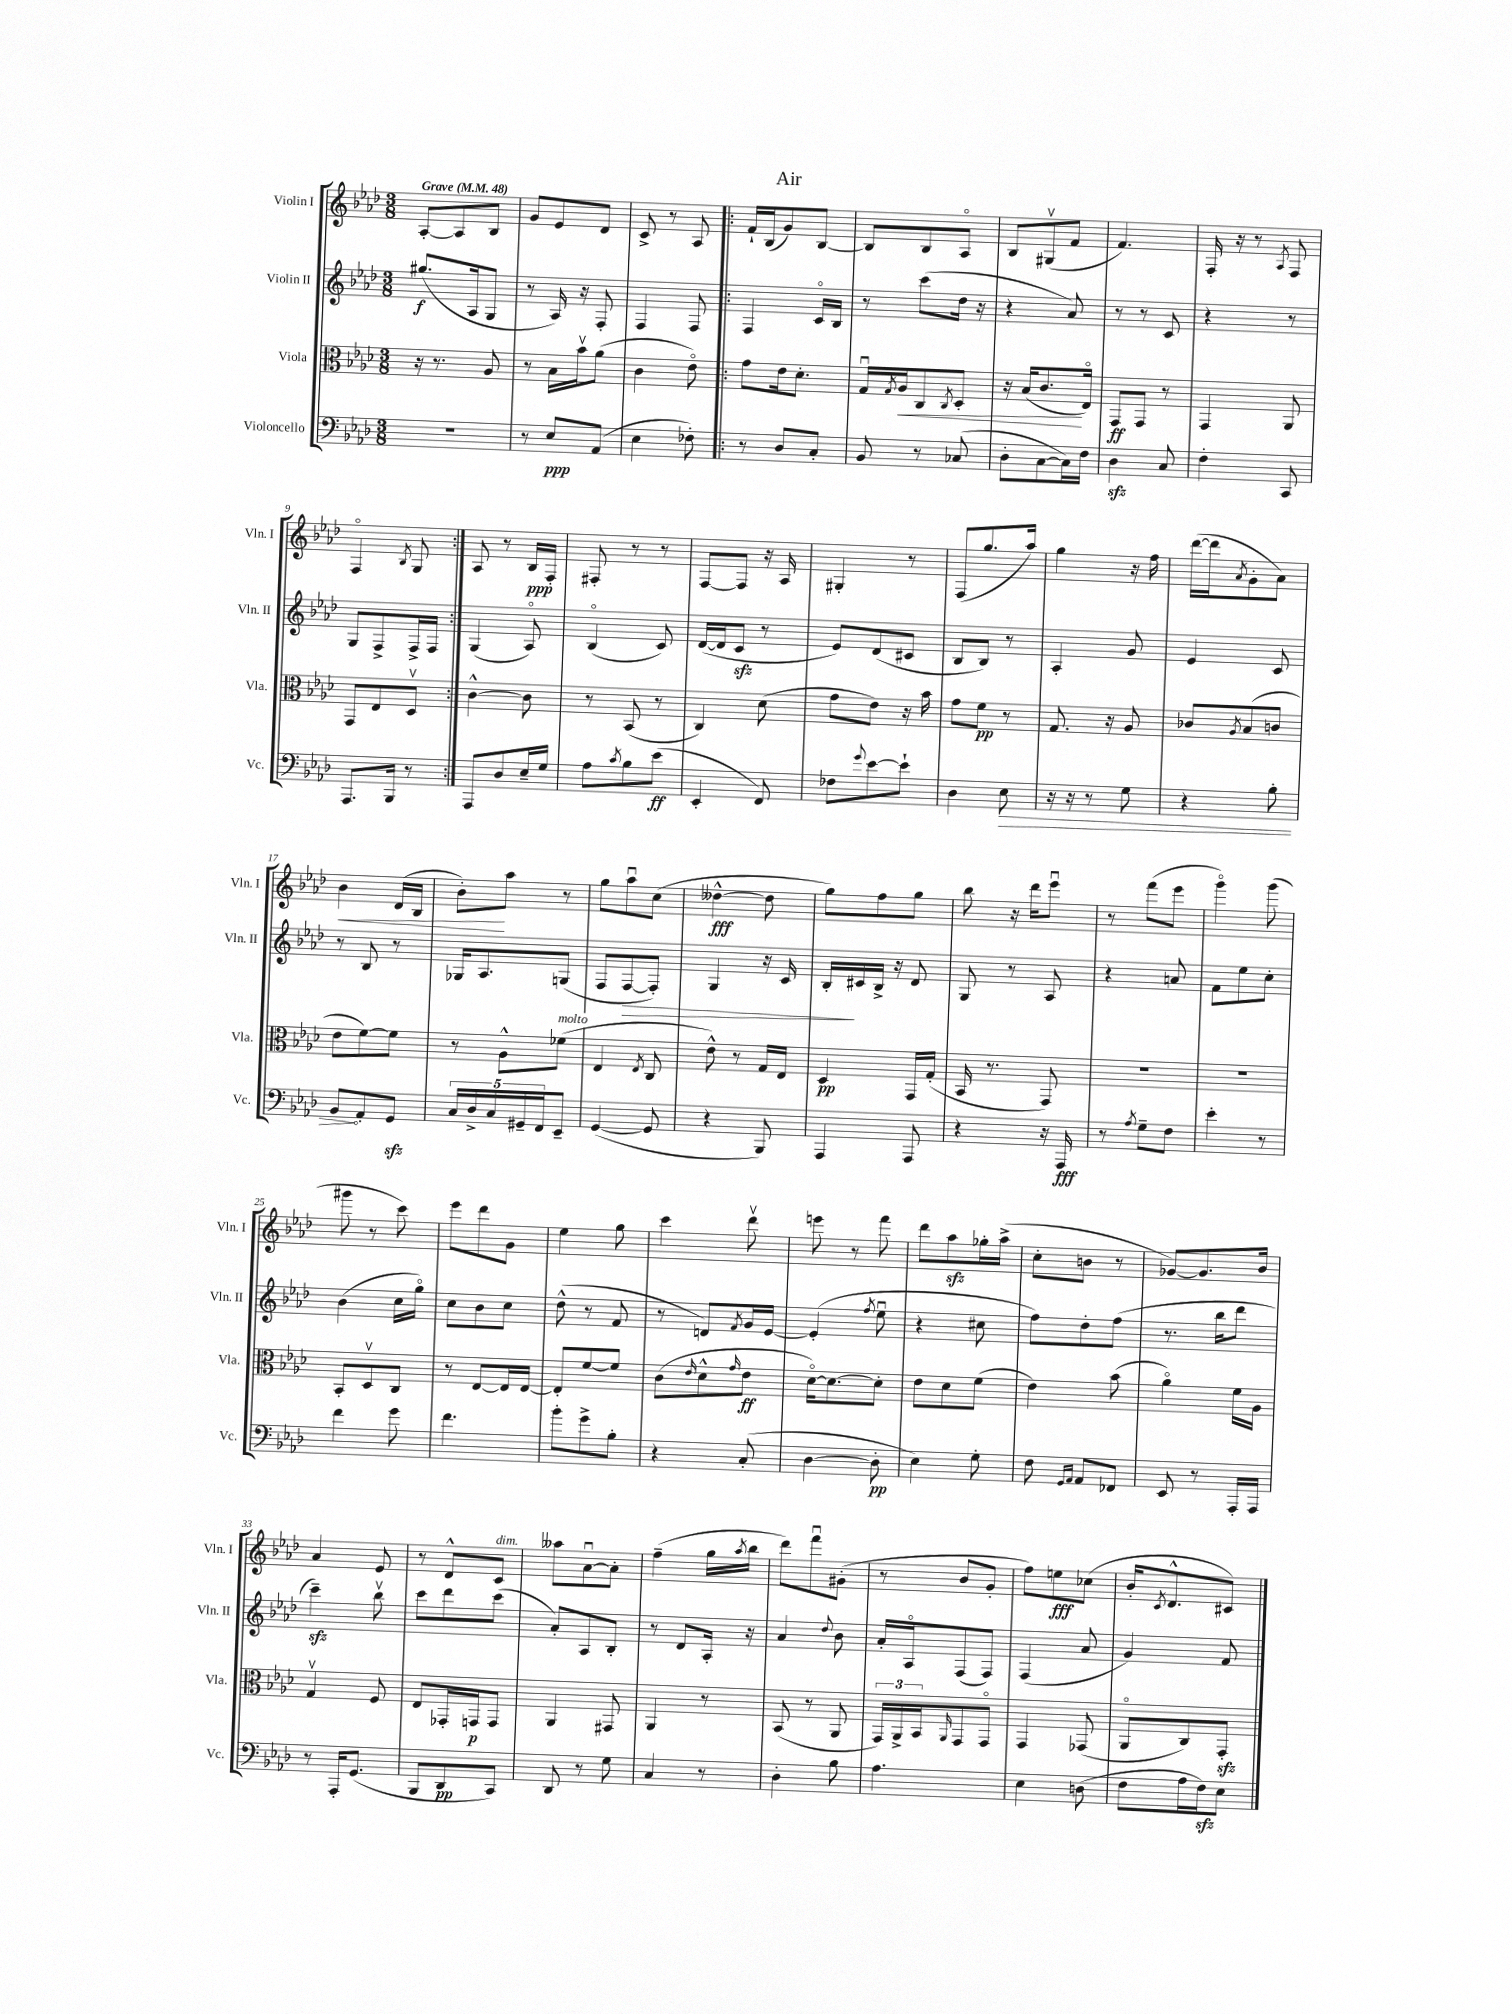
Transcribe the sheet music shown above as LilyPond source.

\header { title = "Air" }
<<
\new StaffGroup <<
\new Staff = "s0" \with { instrumentName = "Violin I" shortInstrumentName = "Vln. I" } {
    \clef treble \key aes \major \numericTimeSignature \time 3/8 \tempo "Grave" 4 = 48
    aes8~-. aes8 bes8 |
    g'8 ees'8 des'8 |
    c'8-> r8 aes8 |
    \repeat volta 2 { f'16-! bes16( g'8) bes8~ |
    bes8 bes8 aes8\flageolet |
    bes8 gis8\upbow( f'8 |
    f'4.) |
    f16-. r16 r8 \acciaccatura { aes8 } f8 |
    f4\flageolet \acciaccatura { bes8 } g8 | }
    aes8 r8 bes16\ppp f16-. |
    fis8-. r8 r8 |
    f8~ f8 r16 aes16 |
    gis4-. r8 |
    f8( g''8. aes''16) |
    g''4 r16 f''16 |
    des'''16~( des'''16 \acciaccatura { aes'8 } g'8-. aes'8) |
    bes'4\< des'16( bes16 |
    bes'8-.\!) aes''8 r8 |
    g''8 aes''8\downbow c''8( |
    deses''4~-^\fff deses''8 |
    g''8) f''8 g''8 |
    bes''8 r16 des'''16 ees'''8\downbow |
    r8 f'''8( ees'''8 |
    g'''4\flageolet) g'''8( |
    gis'''8 r8 c'''8) |
    ees'''8 des'''8 g'8 |
    ees''4 g''8 |
    c'''4 des'''8\upbow |
    e'''8 r8 f'''8 |
    des'''8 aes''8\sfz ges''16-. aes''16->( |
    c''8-. b'8 r8 |
    ges'8~) ges'8. bes'16 |
    aes'4 ees'8 |
    r8 des'8-^ c'8^\markup { \italic "dim." } |
    aeses''8 aes'8~\downbow aes'8-. |
    f''4--( g''16 \acciaccatura { aes''8 } bes''16 |
    des'''8) f'''8\downbow gis'8-.( |
    r8 bes'8 g'8-. |
    f''8) e''8\fff ces''8( |
    bes'16-. \acciaccatura { c'8 } des'8.-^ cis'8) \bar "|." |
}
\new Staff = "s1" \with { instrumentName = "Violin II" shortInstrumentName = "Vln. II" } {
    \clef treble \key aes \major \numericTimeSignature \time 3/8
    gis''8.\f( aes16 g8 |
    r8 aes16) r16 f8-. |
    f4 f8 |
    \repeat volta 2 { f4 c'16\flageolet bes16 |
    r8 c'''8( des''16 r16 |
    r4 aes'8) |
    r8 r8 c'8 |
    r4 r8 |
    g8 f8-> f16-> f16 | }
    g4( aes8\flageolet) |
    bes4\flageolet( c'8) |
    des'16~( des'16 c'8\sfz r8 |
    ees'8) des'8( cis'8 |
    bes8 bes8) r8 |
    aes4-. g'8 |
    ees'4 c'8 |
    r8 bes8 r8 |
    ges16 aes8. g8( |
    f8 f8~\> f8-.) |
    g4 r16 c'16 |
    bes16-.\! cis'16 bes16-> r16 des'8 |
    g8 r8 aes8 |
    r4 a'8 |
    f'8 ees''8 c''8-. |
    bes'4( c''16 g''16\flageolet) |
    c''8 bes'8 c''8 |
    des''8-^( r8 f'8 |
    r8 d'8) \acciaccatura { f'8 } g'16 ees'16~ |
    ees'4-.( \acciaccatura { f''8 } ees''8\downbow |
    r4 cis''8 |
    f''8) des''8-. f''8( |
    r8. bes''16 des'''8 |
    c'''4--\sfz) bes''8\upbow |
    c'''8 des'''8 c'''8( |
    aes'8-.) aes8 bes8-. |
    r8 des'8 aes16-. r16 |
    aes'4 \appoggiatura { des''8 } bes'8 |
    aes'16-. aes16\flageolet f8( f8) |
    f4( aes'8 |
    g'4) f'8 \bar "|." |
}
\new Staff = "s2" \with { instrumentName = "Viola" shortInstrumentName = "Vla." } {
    \clef alto \key aes \major \numericTimeSignature \time 3/8
    r16 r8. aes8 |
    r8 bes16 bes'16\upbow aes'8( |
    c'4 ees'8\flageolet) |
    \repeat volta 2 { g'8 ees'16 des'8.-. |
    g16\downbow \acciaccatura { g8 } aes16\< c8 \acciaccatura { c8 } des8-. |
    r16 bes16( c'8.\! ees16\flageolet) |
    g,8\ff g,8 r8 |
    g,4 aes,8 |
    g,8 ees8 des8\upbow | }
    c'4~-^ c'8 |
    r8 bes,8( r8 |
    c4) des'8( |
    g'8 ees'8) r16 bes'16 |
    g'8 f'8\pp r8 |
    g8. r16 aes8 |
    ces'8 \acciaccatura { aes8 } bes8( c'8 |
    ees'8 f'8~) f'8 |
    r8 aes8-^ fes'8^\markup { \italic "molto" }( |
    ees4 \acciaccatura { ees8 } c8 |
    ees'8-^) r8 g16 ees16 |
    des4\pp g,16 g16-.( |
    bes,16 r8. g,8) |
    R4. |
    r4. |
    bes,8-. des8\upbow c8 |
    r8 ees8~ ees16 ees16~ |
    ees8-. f'8~ f'8 |
    c'8( \grace { ees'16 } des'8-^ \grace { g'16 } ees'8\ff |
    des'16~\flageolet) des'8.~ des'8-. |
    ees'8 des'8 f'8( |
    ees'4) bes'8( |
    aes'4\flageolet) f'16 aes16 |
    g4\upbow f8 |
    ees8 ges,16-. g,16\p g,8 |
    aes,4 gis,8 |
    aes,4 r8 |
    bes,8( r8 aes,8 |
    \tuplet 3/2 { g,16) aes,16-> bes,16 } \grace { aes,16 } g,8 g,8\flageolet |
    g,4 ges,8( |
    aes,8\flageolet c8) g,8-.\sfz \bar "|." |
}
\new Staff = "s3" \with { instrumentName = "Violoncello" shortInstrumentName = "Vc." } {
    \clef bass \key aes \major \numericTimeSignature \time 3/8
    R4. |
    r8 ees8\ppp aes,8( |
    ees4 fes8-.) |
    \repeat volta 2 { r8 des8 c8-. |
    bes,8 r8 ces8( |
    des8-. c8~ c16) f16 |
    des4\sfz c8 |
    f4-. c,8 |
    aes,,8. bes,,16 r8 | }
    aes,,8 des8 ees16-- g16 |
    aes8 \acciaccatura { c'8 } bes8 ees'8\ff( |
    ees,4-. f,8) |
    fes8 \appoggiatura { g'8 } ees'8~ ees'8-! |
    des4 \once \override Hairpin.circled-tip = ##t ees8\> |
    r16 r16 r8 g8 |
    r4 bes8-. |
    bes,8\! aes,8-. g,8\sfz |
    \tuplet 5/4 { c16 des16-> c16 gis,16-- f,16 } ees,8-- |
    g,4~( g,8 |
    r4 bes,,8) |
    aes,,4 aes,,8 |
    r4 r16 aes,,16\fff |
    r8 \acciaccatura { aes8 } g8-- f8 |
    ees'4-. r8 |
    f'4 g'8 |
    f'4. |
    bes'8-. g'8-> bes8-. |
    r4 c8-.( |
    des4~ des8-.\pp |
    ees4) g8-. |
    f8 \grace { g,16 aes,16 } aes,8 fes,8 |
    ees,8 r8 aes,,16-. aes,,16 |
    r8 aes,,16-. g,8.( |
    bes,,8 des,8\pp c,8) |
    des,8 r8 g8 |
    c4 r8 |
    des4-. bes8 |
    aes4. |
    ees4 d8( |
    f8 aes16 f16\sfz) ees8 \bar "|." |
}
>>
>>
